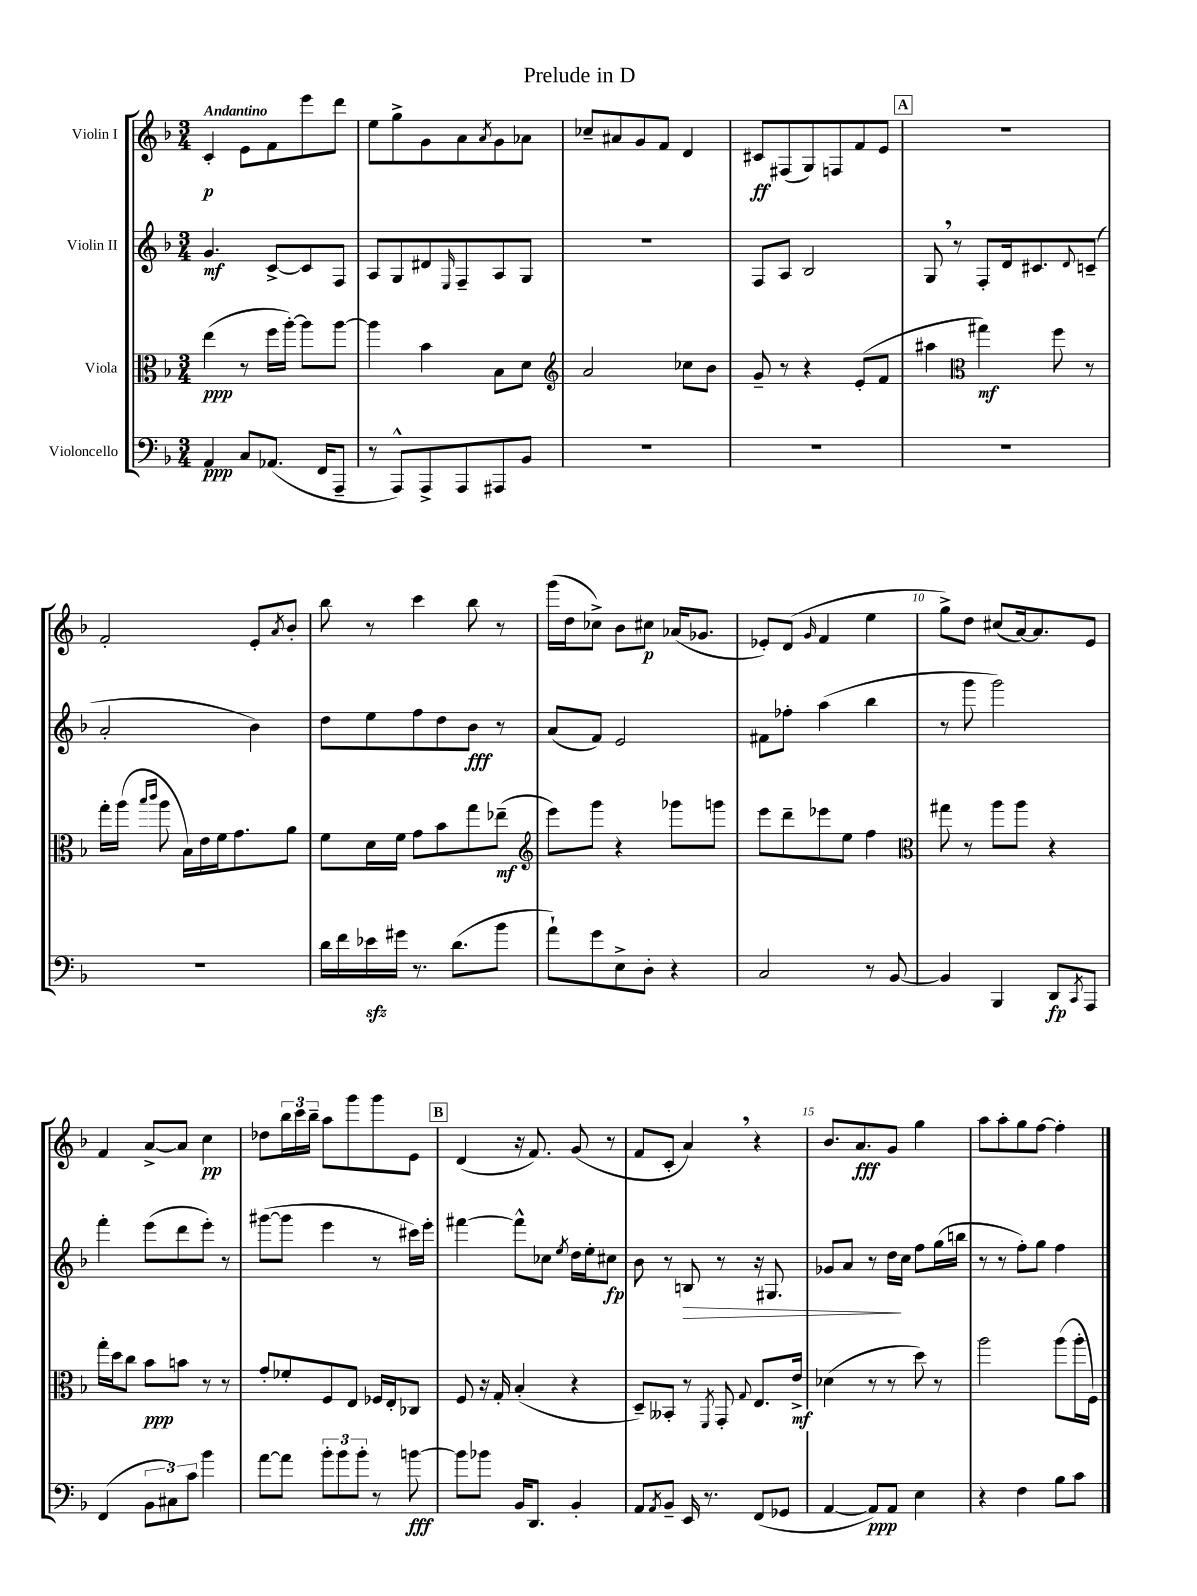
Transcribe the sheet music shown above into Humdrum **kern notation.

**kern	**kern	**kern	**kern
*staff4	*staff3	*staff2	*staff1
*clefF4	*clefC3	*clefG2	*clefG2
*k[b-]	*k[b-]	*k[b-]	*k[b-]
*M3/4	*M3/4	*M3/4	*M3/4
4AA	(4ee	4.g	4c'
8C	8r	.	8e
(8.AA-	16ff	[8c^	8f
.	[16aa')	.	.
.	8aa]	8c]	8eee
16FF	.	.	.
8AAA~	[8aa	8F	8ddd
=	=	=	=
8r	4aa]	8A	8ee
8AAA^^)	.	8G	8gg^
8AAA^	4b-	8d#	8g
.	.	16qqE	.
8AAA	.	8F~	8a
.	.	.	8qa
8AAA#	8B-	8A	8g
8BB-	8d	8G	8a-
=	=	=	=
*	*clefG2	*	*
2.r	2a	2.r	8cc-~
.	.	.	8a#
.	.	.	8g
.	.	.	8f
.	8cc-	.	4d
.	8b-	.	.
=	=	=	=
2.r	8g~	8F	8c#
.	8r	8A	(8F#
.	4r	2B-	8G)
.	.	.	8F
.	(8e'	.	8f
.	8f	.	8e
=	=	=	=
2.r	4aa#	8G	2.r
.	.	8r	.
*	*clefC3	*	*
.	4gg#)	8F'	.
.	.	16d	.
.	.	8.c#	.
.	8ff	.	.
.	.	8qqd	.
.	8r	(8c~	.
=	=	=	=
2.r	16gg'	2a'	2f'
.	(16aa	.	.
.	16qqbb-	.	.
.	16qqccc	.	.
.	8aa	.	.
.	16B-)	.	.
.	16e	.	.
.	16f	.	.
.	8.g	.	.
.	.	4b-)	8e'
.	.	.	8qa
.	8a	.	8b-'
=	=	=	=
16d	8f	8dd	8bb-
16f	.	.	.
16e-	16d	8ee	8r
16g#	16f	.	.
8.r	8g	8ff	4ccc
.	8b-	8dd	.
(8.d	.	.	.
.	8gg	8b-	8bb-
8b-	(8ee-~	8r	8r
=	=	=	=
*	*clefG2	*	*
8a`)	8eee)	(8a	(16ggg
.	.	.	16dd
8g	8ggg	8f)	8cc-^)
8E^	4r	2e	8b-
8D'	.	.	8cc#
4r	8ggg-	.	(16a-
.	.	.	8.g-
.	8ggg	.	.
=	=	=	=
2C	8eee	8f#	8e-')
.	8ddd~	8ff-'	(8d
.	.	.	16qqg
.	8eee-	(4aa	4f
.	8ee	.	.
8r	4ff	4bb-	4ee
[8BB-	.	.	.
=	=	=	=
*	*clefC3	*	*
4BB-]	8gg#	8r	8gg^)
.	8r	8ggg	8dd
4BBB-	8aa	2ggg)	(8cc#
.	8aa	.	[16a)
.	.	.	8.a]
8DD	4r	.	.
8qCC	.	.	.
8AAA	.	.	8e
=	=	=	=
(4FF	16gg'	4fff'	4f
.	16dd	.	.
.	8cc	.	.
12BB-	8b-	(8eee	[8a^
12C#)	.	.	.
.	8b	8ddd	8a]
12c	.	.	.
4b-	8r	8eee')	4cc
.	8r	8r	.
=	=	=	=
[8a	8g'	([8ggg#	8dd-
8a]	8f-'	8ggg#]	24bb-
.	.	.	24ccc
.	.	.	24bb-~
12b-'	8F	4eee	8aa
12b-	.	.	.
.	8E	.	8ggg
12b-'	.	.	.
8r	16F-	8r	8ggg
.	16E'	.	.
[8b	8C-	16ccc#)	8e
.	.	16eee'	.
=	=	=	=
8b]	8F	[4fff#	(4d
8b-	16r	.	.
.	16G'	.	.
16BB-	(4B-'	8fff#^^]	16r
8.DD	.	.	8.f)
.	.	8cc-	.
.	.	8qee	.
4BB-'	4r	16dd	(8g
.	.	16ee'	.
.	.	8cc#	8r
=	=	=	=
8AA	8D~)	8b-	8f
8qAA	.	.	.
8BB-~	8BB--'	8r	8c'
16EE	8r	8B	4a)
8.r	.	.	.
.	8qFF	.	.
.	8GG'	8r	.
.	8qqG	.	.
(8FF	8.E	16r	4r
.	.	8.G#	.
8GG-	.	.	.
.	16e^	.	.
=	=	=	=
[4AA	(4d-	8g-	8.b-
.	.	8a	.
.	.	.	8.a
8AA])	8r	8r	.
8AA	8r	16dd	8g
.	.	16cc	.
4E	8dd)	8ff	4gg
.	8r	(16gg	.
.	.	16bb	.
=	=	=	=
4r	2aa	8r	8aa
.	.	8r	8aa'
4F	.	8ff')	8gg
.	.	8gg	[8ff
8B-	(8aa	4ff	4ff']
8c	16aa'	.	.
.	16F)	.	.
==	==	==	==
*-	*-	*-	*-
